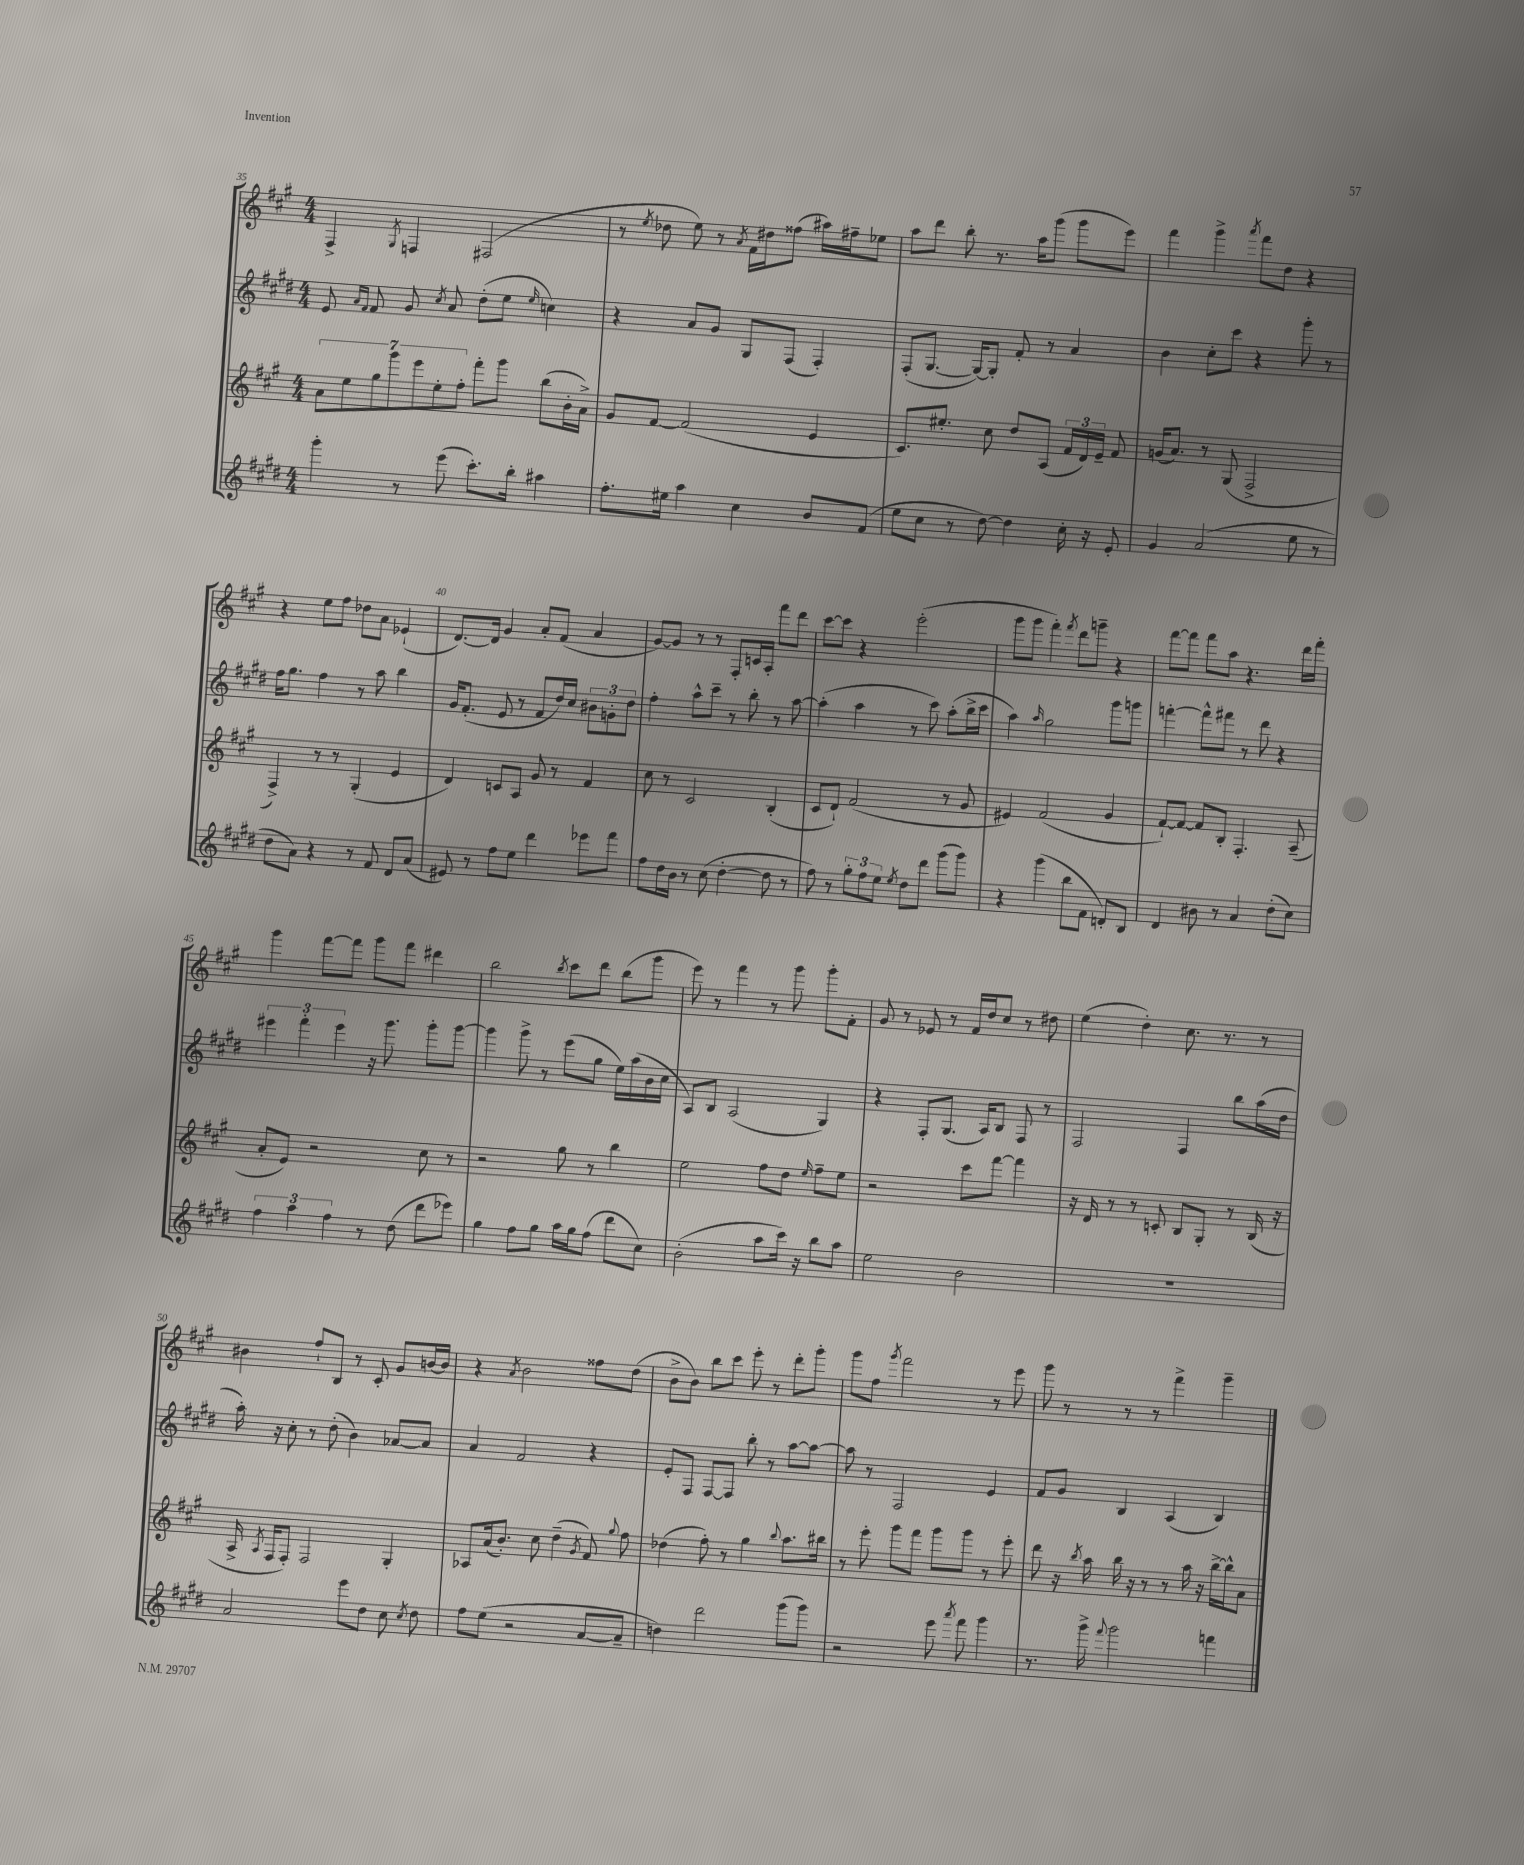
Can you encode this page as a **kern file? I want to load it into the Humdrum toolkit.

**kern	**kern	**kern	**kern
*staff4	*staff3	*staff2	*staff1
*clefG2	*clefG2	*clefG2	*clefG2
*k[f#c#g#d#]	*k[f#c#g#]	*k[f#c#g#d#]	*k[f#c#g#]
*M4/4	*M4/4	*M4/4	*M4/4
4ggg#'\	14a\L	8e/	4F#^/
.	14ee\	.	.
.	.	16qqa/LL	.
.	.	16qqf#/JJ	.
.	.	8f#/	.
.	14gg#\	.	.
.	14ggg#\	.	.
.	.	.	8qG#/
8r	.	8g#/	4F/
.	14eee\	.	.
.	14ee'\	.	.
.	.	8qcc#/	.
(8eee\	.	8a/	.
.	14ff#'\J	.	.
8.ccc#'\L)	8fff#'\L	(8dd#'\L	(2F#/
.	8ggg#\J	8ee\J	.
16bb'\Jk	.	.	.
.	.	16qqee/	.
4aa#\	(8bb\L	4cc\)	.
.	16b'\L	.	.
.	16a^\JJ)	.	.
=	=	=	=
8.ff#'\L	8g#/L	4r	8r
.	.	.	8qee/
.	[8f#/J	.	8dd-\
16ee#\Jk	.	.	.
4aa\	(2f#/]	8a/L	8ee\)
.	.	8g#/J	8r
.	.	.	8qa/
4cc#\	.	8G#/L	16f#\LL
.	.	.	16dd#\J
.	.	(8F#/J	(8ff##\J
8b/L	4e/	4F#'/)	16aa#\LL)
.	.	.	16ff#~\J
(8f#/J	.	.	8ee-\J
=	=	=	=
8ee\L	8.c#/L)	(8F#'/L	8aa\L
8cc#\J	.	[8.G#/J	8ddd\J
.	8.ee#'/J	.	.
8r	.	.	8bb'\
.	.	16G#/_LK)	.
[8dd#\)	8cc#\	8G#'/]J	8.r
4dd#\]	8dd/L	8f#'/	.
.	.	.	16aa\LK
.	(8A/J	8r	(8ggg#\J
16cc#'\	24f#/LL	4a/	8ggg#\L
.	24d/)	.	.
16r	.	.	.
.	24e~/JJ	.	.
8e'/	8f#/	.	8eee\J)
=	=	=	=
4g#/	(16g/LK	4b\	4fff#\
.	8.a/J)	.	.
(2a/	8r	8cc#'\L	4ggg#^\
.	(8G#/	8ccc#\J	.
.	.	.	8qaaa/
.	2F#^/	4r	8fff#\L
.	.	.	8dd\J
8ee\	.	8ggg#'\	4r
8r	.	8r	.
=	=	=	=
8dd#\L	4F#^/)	16ff#\LK	4r
.	.	8.gg#\J	.
8a\J)	.	.	.
4r	8r	4ff#\	8ee\L
.	8r	.	8ff#\J
8r	(4G#'/	8r	8dd-\L
8f#/	.	8aa\	8a\J
8d#/L	4e/	4bb\	(4e-`/
(8a/J	.	.	.
=	=	=	=
8e#/)	4d/)	16g#/LK	[8.d/L)
.	.	(8.f#'/J	.
8r	.	.	.
.	.	.	16d/]Jk
8ff#\L	8c/L	8e/	4g#/
8ee\J	8A/J	8r	.
4ddd#\	8g#/	8f#/L	8a'/L
.	8r	16dd#/L)	(8f#/J
.	.	16cc#/JJ	.
8eee-\L	4f#/	12b#\L	4a/
.	.	12g'\	.
8fff#\J	.	.	.
.	.	12dd#\J	.
=	=	=	=
8ff#\L	8cc#\	4ff#'\	[8g#/L)
16dd#\L	8r	.	8g#/]J
16b\JJ	.	.	.
8r	2c#/	8aa^^\L	8r
(8cc#\	.	8ccc#~\J	8r
[4dd#'\	.	8r	8F#'/L
.	.	8bb'\	16c/L
.	.	.	16A'/JJ
8dd#\]	(4B'/	8r	8fff#\L
8r	.	[8aa\	8ddd\J
=	=	=	=
8ff#\)	8c#/L	(4aa'\]	[8ccc#\L
8r	8d`/J)	.	8ccc#\]J
12gg#'\L	(2f#/	4aa\	4r
12ff#\	.	.	.
12ee\J	.	.	.
8qee/	.	.	.
8dd#\L	.	8r	(2eee'\
8ddd#\J	.	8ccc#\)	.
(8ggg#\L	8r	(8aa'\L	.
8ggg#\J)	8g#/	16bb^\L	.
.	.	16ccc#\JJ	.
=	=	=	=
4r	4e#/)	4aa\)	8ggg#\L
.	.	.	8ggg#\J
.	.	16qqaa/	.
(4ggg#\	(2f#/	2gg#\	4fff#'\)
.	.	.	8qfff#/
8bb\L	.	.	8ddd\L
8f#\J	.	.	8ggg~\J
8d'/L)	4g#/	8ggg#\L	4r
8B/J	.	8ggg\J	.
=	=	=	=
4d#/	[8f#`/L)	[4fff'\	[8fff#\L
.	8f#/_J	.	8fff#\]J
8b#\	8f#/]L	8fff^^\]L	8fff#\L
8r	8B'/J	8fff#\J	8aa\J
4a/	4.F#'/	8r	4.r
.	.	8ddd#\	.
(8dd#'\L	.	4r	.
8cc#\J)	(8A~/	.	16ddd\LL
.	.	.	16fff#'\JJ
=	=	=	=
6ff#\	8a'/L	6eee#\	4ggg#\
.	8e/J)	.	.
6aa\	.	6fff#'\	.
.	2r	.	[8fff#\L
6ff#\	.	6eee#\	.
.	.	.	8fff#\]J
8r	.	16r	8ggg#\L
.	.	8.ggg#\	.
(8dd#\	.	.	8fff#\J
8ddd#\L	8cc#\	8ggg#'\L	4ddd#\
8eee-\J)	8r	[8ggg#\J	.
=	=	=	=
4gg#\	2r	4ggg#\]	2bb\
8ff#\L	.	8ggg#^\	.
8gg#\J	.	8r	.
.	.	.	8qbb/
16aa\LL	8gg#\	(8eee\L	8ccc#\L
16gg#\J	.	.	.
(8ff#\J	8r	8gg#\J	8ddd\J
8ddd#\L	4bb\	16ee\LL)	(8bb\L
.	.	(16aa\	.
8cc#\J)	.	16b\	8ggg#\J
.	.	16cc#\JJ	.
=	=	=	=
(2b'\	2ee\	8A/L)	8eee\)
.	.	8B/J	8r
.	.	(2A/	4fff#\
8aa\L	8ff#\L	.	8r
16ccc#\Jk)	8dd\J	.	8ggg#\
16r	.	.	.
.	16qqee/	.	.
8bb\L	8ff#~\L	4G#/)	8ggg#'\L
8aa\J	8ee\J	.	8f#'\J
=	=	=	=
2ee\	2r	4r	8g#/
.	.	.	8r
.	.	8F#'/L	8e-/
.	.	(8.G#/J	8r
2b\	8ccc#\L	.	16f#/LL
.	.	16A/LK)	16dd/J
.	[8fff#\J	8B/J	8cc#/J
.	4fff#\]	8F#/	8r
.	.	8r	8dd#\
=	=	=	=
1r	16r	2F#/	(4ee\
.	16d/	.	.
.	8r	.	.
.	8r	.	4dd'\)
.	8c'/	.	.
.	8B/L	4F#/	8.cc#\
.	8G#'/J	.	.
.	.	.	8.r
.	8r	8bb\L	.
.	(16B/	(16aa\L	8r
.	16r	16dd#\JJ	.
=	=	=	=
2a/	16A^/	16aa'\)	4b#\
.	8qA/	.	.
.	16F#/LK	16r	.
.	8F#'/J)	8cc#'\	.
.	2F#/	8r	8ff#`/L
.	.	(8dd#'\	8B/J
8eee\L	.	4b\)	8r
8dd#\J	.	.	8c#'/
8cc#\	4G#'/	[8a-/L	8g#/L
8qcc#/	.	.	.
8dd#\	.	8a-/]J	[16b/L
.	.	.	16b/]JJ
=	=	=	=
8ff#\L	8A-/L	4a/	4r
(8ee\J	(16a/k	.	.
.	8.b'/J)	.	.
.	.	.	8qa/
2r	.	2f#/	2b\
.	8cc#\	.	.
.	(4dd~\	.	.
.	8qg#/	.	.
[8a/L	8f#/)	4r	8ff##\L
.	8qqgg#/	.	.
8a~/]J	8ff#\	.	(8dd\J
=	=	=	=
4dd\)	(4dd-\	8e'/L	8b^\L
.	.	8F#/J	8b\J)
2ddd#\	8ff#'\)	[8F#/L	8bb\L
.	8r	8F#/]J	8ccc#\J
.	4gg#\	8bb'\	8eee'\
.	.	8r	8r
.	8qqbb/	.	.
(8ggg#\L	8.aa\L	[8aa\L	8ddd'\L
8ggg#\J)	.	8aa\_J	8ggg#'\J
.	16bb#\Jk	.	.
=	=	=	=
2r	8r	8aa\]	8ggg#\L
.	8eee'\	8r	8ff#\J
.	.	.	8qggg#/
.	8ggg#\L	2F#/	2fff#\
.	8fff#\J	.	.
8eee\	8ggg#\L	.	.
8qaaa/	.	.	.
8fff#\	8ggg#\J	.	.
4ggg#\	8r	4e/	8r
.	8eee'\	.	8eee\
=	=	=	=
8.r	8ddd\	8f#/L	8ggg#\
.	16r	8g#/J	8r
.	8qbb/	.	.
16ggg#^\	16aa\	.	.
8qqfff#/	.	.	.
2ggg#\	16bb\	4B/	8r
.	16r	.	.
.	8r	.	8r
.	8r	(4A/	4fff#^\
.	16aa\	.	.
.	16r	.	.
4fff\	[16bb^\LL	4B/)	4ggg#~\
.	16bb^^\]J	.	.
.	8a\J	.	.
==	==	==	==
*-	*-	*-	*-
